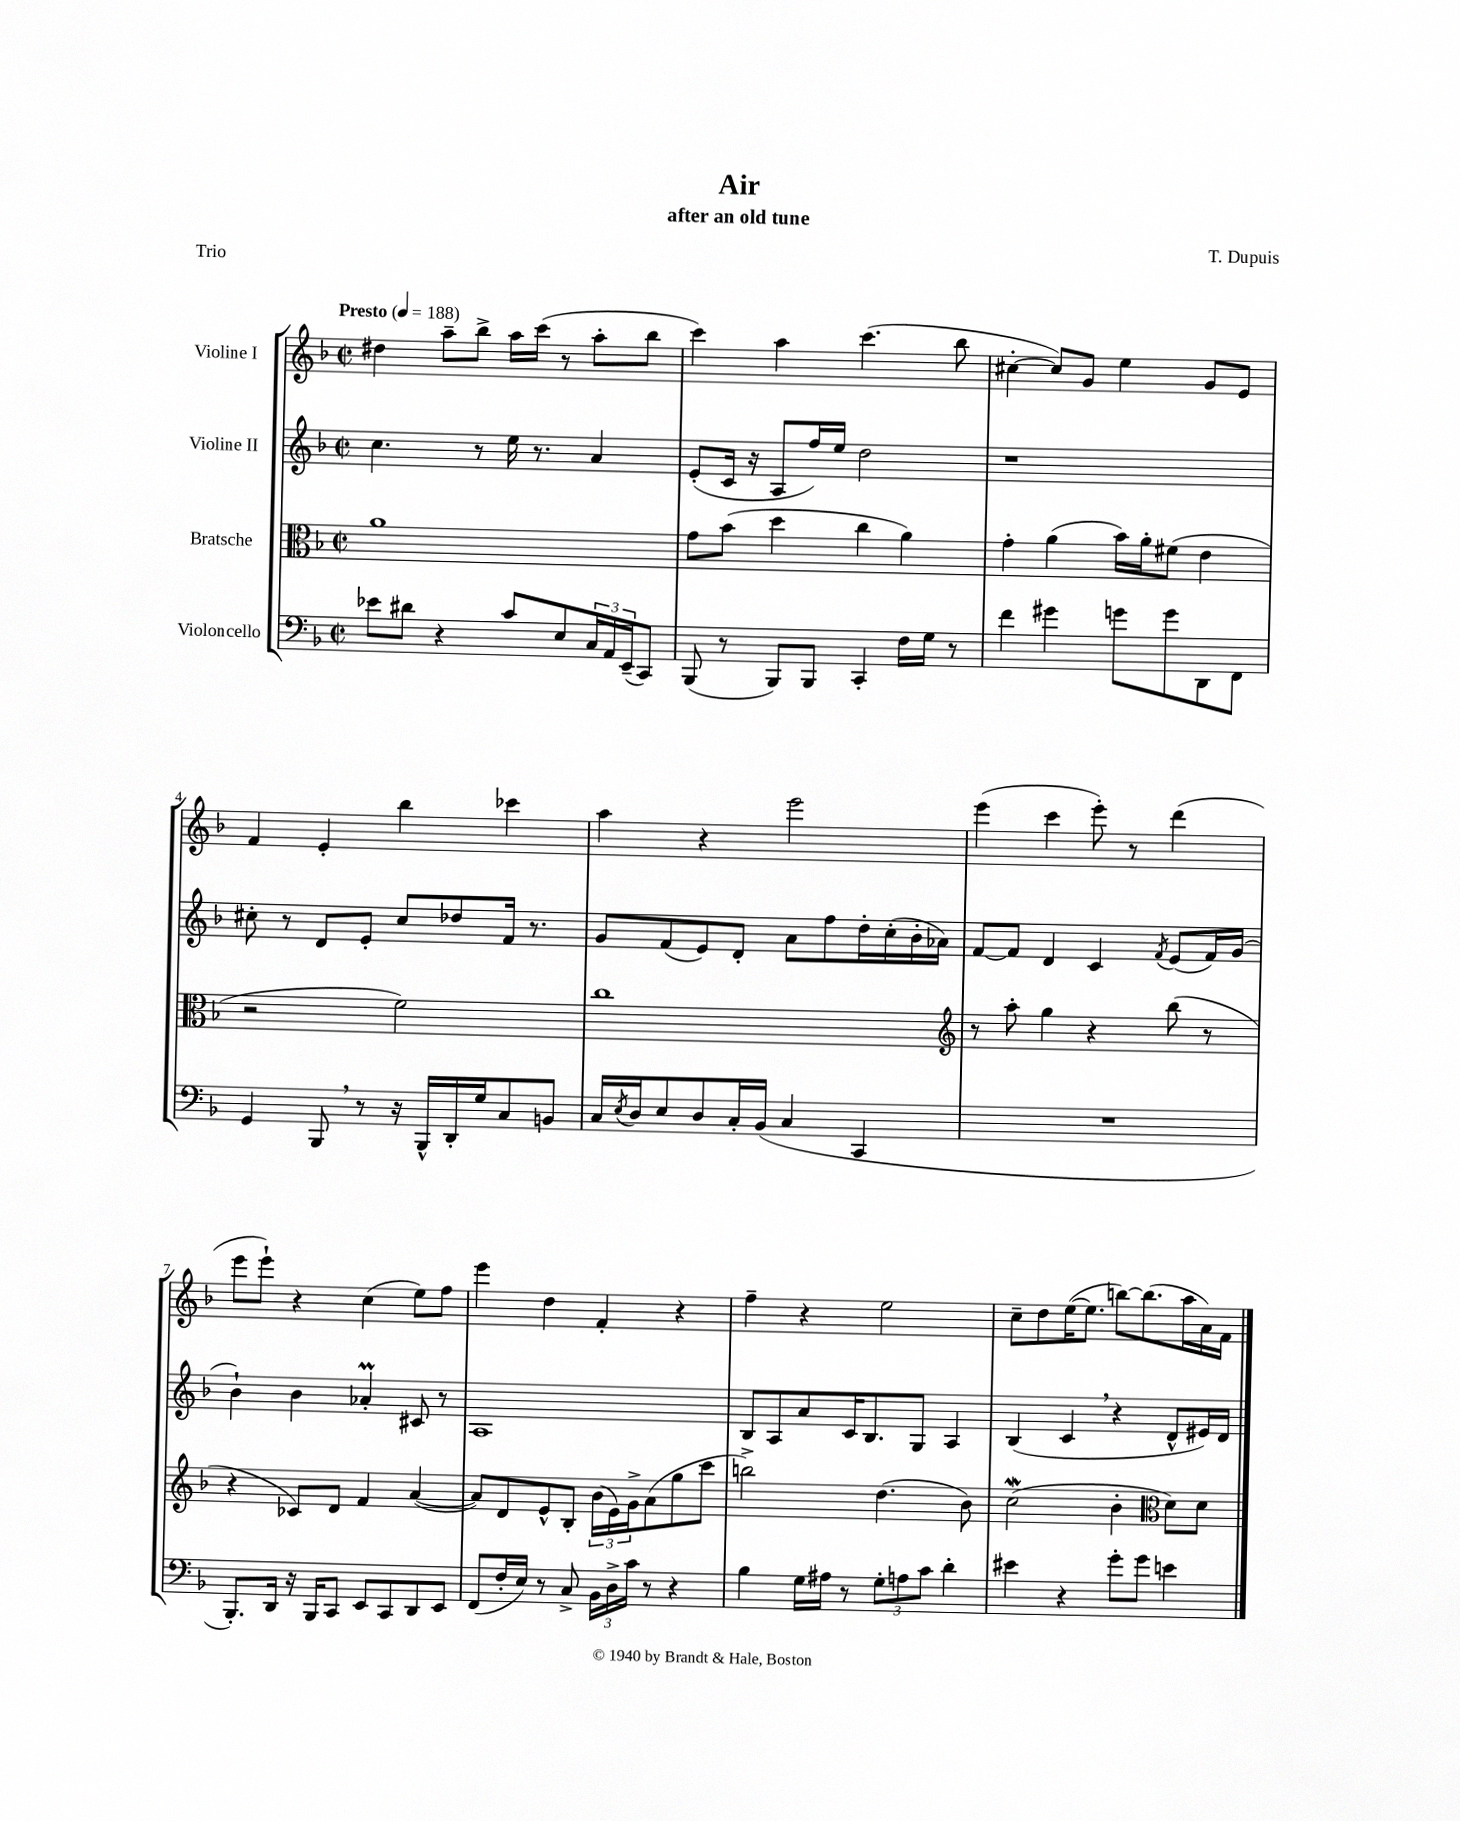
\header { title = "Air" composer = "T. Dupuis" subtitle = "after an old tune" piece = "Trio" }
<<
\new StaffGroup <<
\new Staff = "s0" \with { instrumentName = "Violine I" } {
    \clef treble \key f \major \defaultTimeSignature \time 2/2 \tempo "Presto" 4 = 188
    dis''4 a''8-- bes''8-> a''16 c'''16( r8 a''8-. bes''8 |
    c'''4) a''4 c'''4.( bes''8 |
    cis''4~-. cis''8) g'8 e''4 g'8 e'8 |
    f'4 e'4-. bes''4 ces'''4 |
    a''4 r4 e'''2 |
    e'''4( c'''4 e'''8-.) r8 d'''4( |
    e'''8 e'''8-!) r4 c''4( e''8) f''8 |
    e'''4 d''4 f'4-. r4 |
    f''4-- r4 e''2 |
    c''8-- d''8 e''16~( e''8. b''8~) b''8.( a''16 a'16) f'16 \bar "|." |
}
\new Staff = "s1" \with { instrumentName = "Violine II" } {
    \clef treble \key f \major \defaultTimeSignature \time 2/2
    c''4. r8 e''16 r8. a'4 |
    e'8-.( c'16 r16 a8 f''16) e''16 d''2 |
    r1 |
    cis''8-. r8 d'8 e'8-. cis''8 des''8 f'16 r8. |
    g'8 f'8( e'8) d'8-. a'8 f''8 d''16-. c''16-.( bes'16-. aes'16) |
    f'8~ f'8 d'4 c'4 \acciaccatura { f'8 } e'8( f'16) g'16( |
    bes'4-!) bes'4 aes'4-.\prall cis'8 r8 |
    a1 |
    bes8 a8 a'8 c'16 bes8. g8 a4 |
    bes4( c'4 \breathe r4 d'8-^ eis'16) d'16 \bar "|." |
}
\new Staff = "s2" \with { instrumentName = "Bratsche" } {
    \clef alto \key f \major \defaultTimeSignature \time 2/2
    a'1 |
    g'8 bes'8( d''4 c''4 a'4) |
    g'4-. a'4( bes'16) a'16-. fis'8( e'4 |
    r2 f'2) |
    c''1 |
    \clef treble r8 a''8-. g''4 r4 bes''8( r8 |
    r4 ces'8) d'8 f'4 a'4~( |
    a'8) d'8 e'8-^ bes8-. \tuplet 3/2 { bes'16( e'16) g'16-> } a'8( g''8 c'''8 |
    b''2->) d''4.( bes'8) |
    c''2\mordent( bes'4-. \clef alto d'8) d'8 \bar "|." |
}
\new Staff = "s3" \with { instrumentName = "Violoncello" } {
    \clef bass \key f \major \defaultTimeSignature \time 2/2
    ees'8 dis'8 r4 c'8 e8 \tuplet 3/2 { c16 a,16 e,16--( } c,8) |
    bes,,8( r8 bes,,8) bes,,8 c,4-. f16 g16 r8 |
    f'4 gis'4 g'8 g'8 d,8 f,8 |
    g,4 bes,,8 \breathe r8 r16 bes,,16-^ d,16-. g16 c8 b,8 |
    c16 \acciaccatura { e8 } d16 e8 d8 c16-. bes,16( c4 c,4 |
    R1 |
    bes,,8.-.) d,16 r16 bes,,16 c,8 e,8 c,8 d,8 e,8 |
    f,8( f16-. e16) r8 c8-> \tuplet 3/2 { bes,16 d16-> c'16 } r8 r4 |
    bes4 g16 ais16 r8 \tuplet 3/2 { g8-. a8 c'8 } d'4-. |
    eis'4 r4 g'8-. g'8 e'4 \bar "|." |
}
>>
>>
